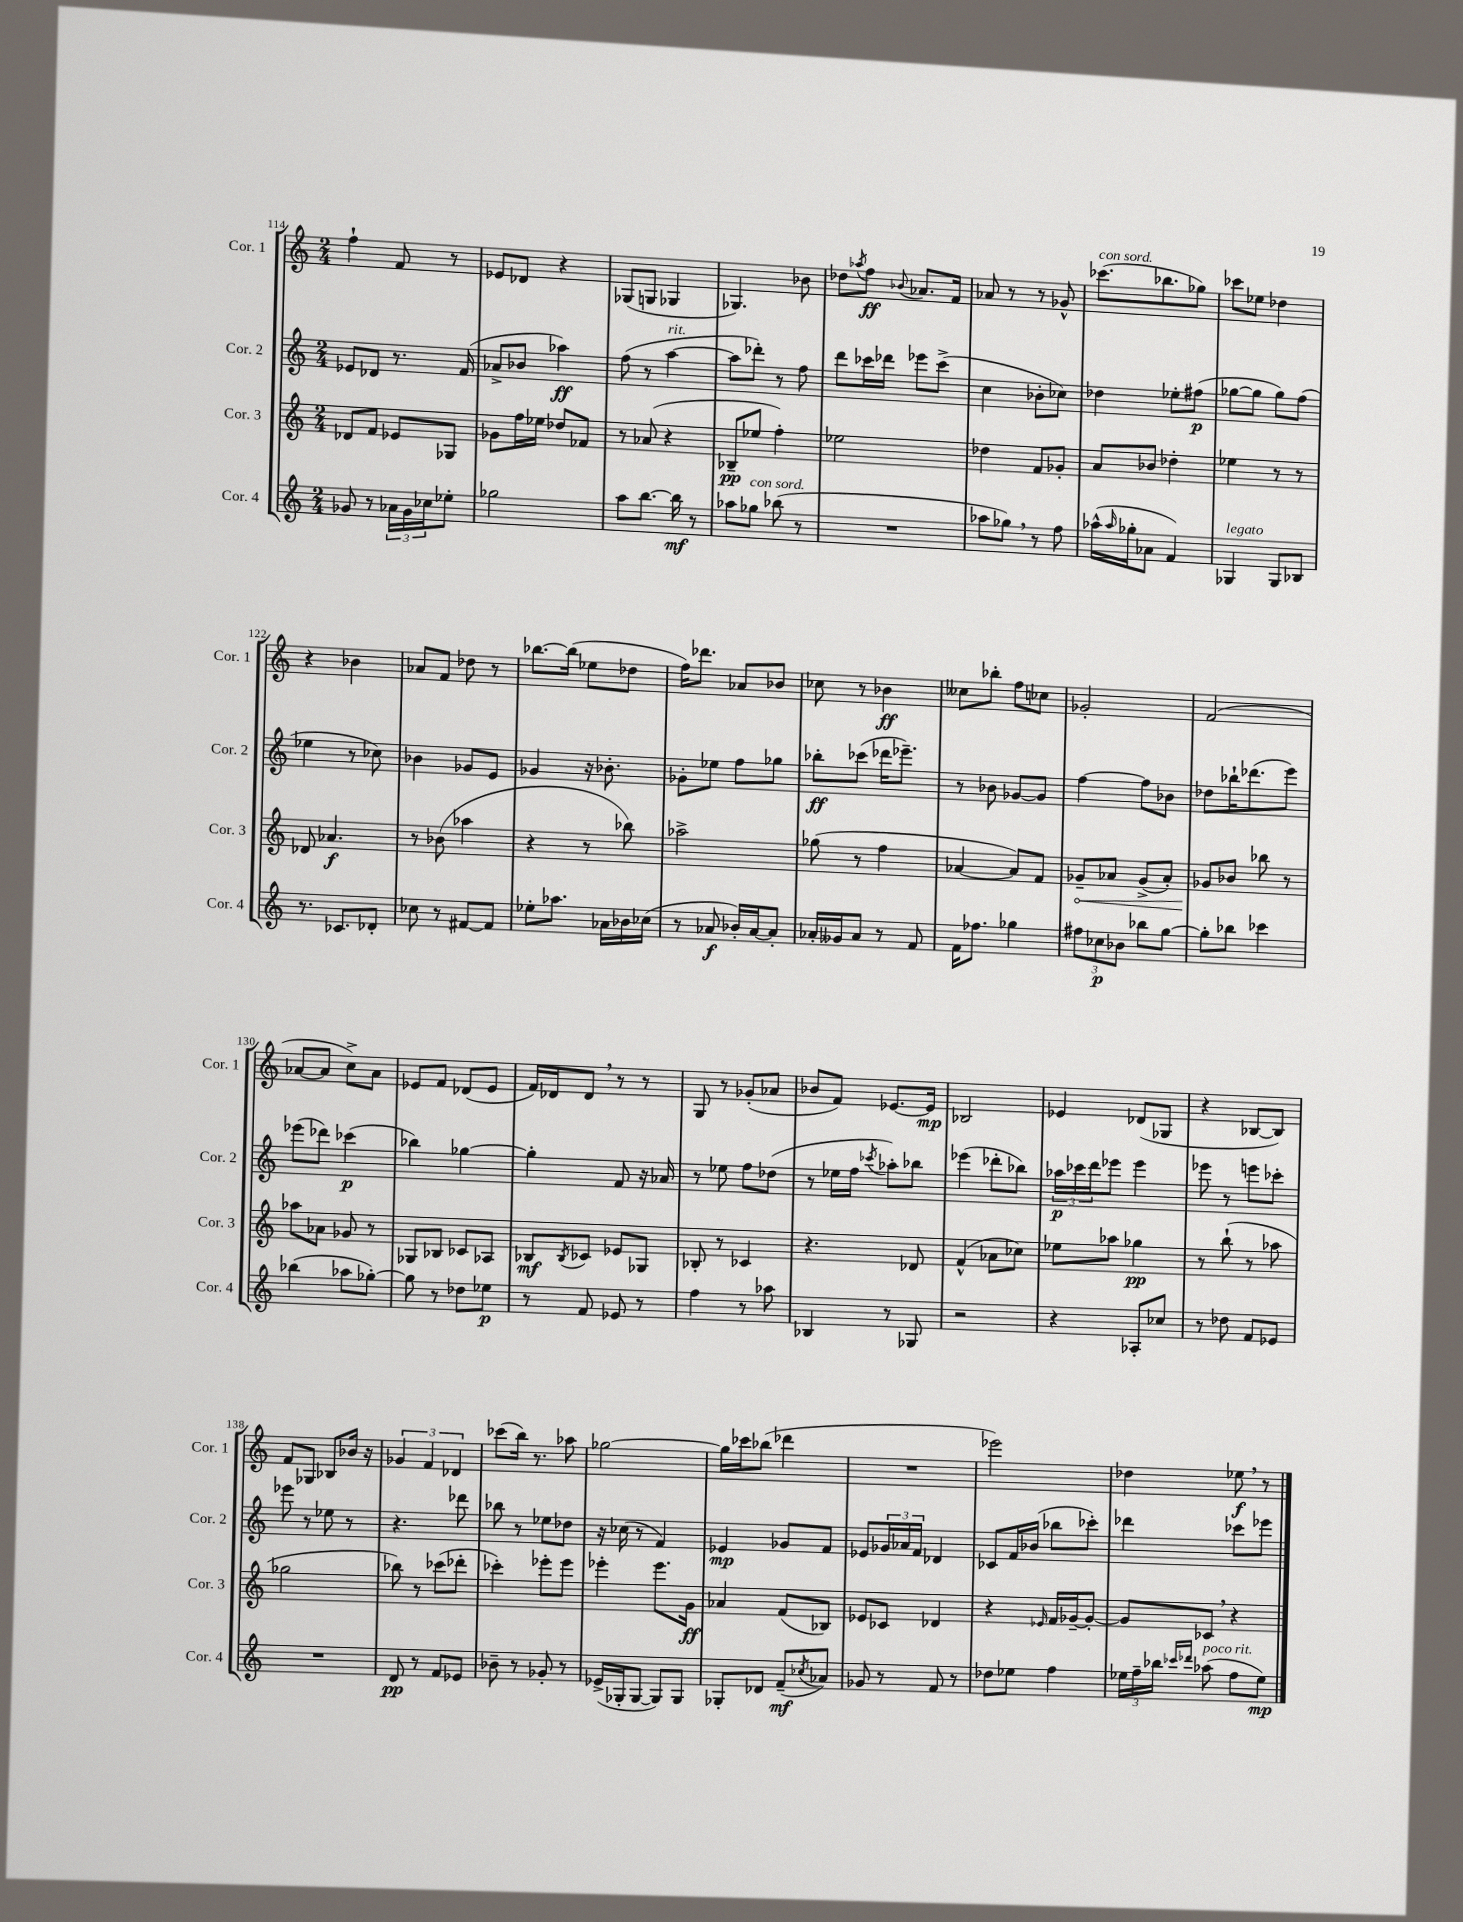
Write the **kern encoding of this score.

**kern	**dynam	**kern	**dynam	**kern	**dynam	**kern	**dynam
*part4	*part4	*part3	*part3	*part2	*part2	*part1	*part1
*staff4	*staff4	*staff3	*staff3	*staff2	*staff2	*staff1	*staff1
*I"Cor. 4	*	*I"Cor. 3	*	*I"Cor. 2	*	*I"Cor. 1	*
*I'Cor. 4	*	*I'Cor. 3	*	*I'Cor. 2	*	*I'Cor. 1	*
*clefG2	*	*clefG2	*	*clefG2	*	*clefG2	*
*k[]	*	*k[]	*	*k[]	*	*k[]	*
*M2/4	*	*M2/4	*	*M2/4	*	*M2/4	*
=114	=114	=114	=114	=114	=114	=114	=114
8g-X/	.	8d-X/L	.	8e-X/L	.	4ff`\	.
8r	.	8f/J	.	8d-X/J	.	.	.
24a-X\LL	.	8e-X/L	.	8.r	.	8f/	.
24g-\	.	.	.	.	.	.	.
24cc-X\J	.	.	.	.	.	.	.
8ee-X'\J	.	8G-X/J	.	.	.	8r	.
.	.	.	.	(16f/	.	.	.
=115	=115	=115	=115	=115	=115	=115	=115
2gg-X\	.	8g-X\L	.	8a-X^/L	.	8e-X/L	.
.	.	16ff\L	.	8b-X/J	.	8d-X/J	.
.	.	16ee-X\JJ	.	.	.	.	.
.	.	8dd-X/L	.	4aa-X\)	ff	4r	.
.	.	8f-X/J	.	.	.	.	.
=116	=116	=116	=116	=116	=116	=116	=116
8aa\L	.	8r	.	(8ff\	.	(8G-X/L	.
[8.bb\J	.	(8a-X/	.	8r	.	8Gn/J	.
!	!	!	!	!LO:TX:a:i:t=rit.	!	!	!
.	.	4r	.	[4aa\	.	4G-X/	.
16bb\]	mf	.	.	.	.	.	.
8r	.	.	.	.	.	.	.
=117	=117	=117	=117	=117	=117	=117	=117
8aa-X\L	.	8B-X~/L	pp	8aa\L]	.	4.G-X/)	.
!LO:TX:a:i:t=con sord.	!	!	!	!	!	!	!
8gg-X\J	.	8ee-X/J	.	8ddd-X'\J)	.	.	.
(8bb-X\	.	4ff'\)	.	8r	.	.	.
8r	.	.	.	8ff\	.	8b-X\	.
=118	=118	=118	=118	=118	=118	=118	=118
2r	.	2ee-X\	.	8ddd\L	.	8dd-X\L	.
.	.	.	.	.	.	8qaa-X/	.
.	.	.	.	16ccc-X\L	.	8ff\J	ff
.	.	.	.	16ddd-X\JJ	.	.	.
.	.	.	.	.	.	8qqb-X/	.
.	.	.	.	8eee-X\L	.	8.a-X/L	.
.	.	.	.	(8ccc-^\J	.	.	.
.	.	.	.	.	.	16f/Jk	.
=119	=119	=119	=119	=119	=119	=119	=119
8aa-X\L	.	4dd-X\	.	4cc\	.	8a-X/	.
8gg-X,\J)	.	.	.	.	.	8r	.
8r	.	8f/L	.	8b-X'\L	.	8r	.
8ff\	.	8g-X'/J	.	8cc-X\J)	.	8g-X^^/	.
=120	=120	=120	=120	=120	=120	=120	=120
!	!	!	!	!	!	!LO:TX:a:i:t=con sord.	!
(16aa-X^^\LL	.	8a/L	.	4dd-X\	.	(8.ccc-X\L	.
16qqaa-/	.	.	.	.	.	.	.
16gg-X'\J	.	.	.	.	.	.	.
8a-X\J	.	8b-X/J	.	.	.	.	.
.	.	.	.	.	.	8.bb-X\	.
4f/)	.	4dd-X'\	.	8ee-X'\L	.	.	.
.	.	.	.	(8ff#X\J	p	8gg-X\J)	.
=121	=121	=121	=121	=121	=121	=121	=121
!LO:TX:a:i:t=legato	!	!	!	!	!	!	!
4G-X/	.	4ee-X\	.	[8gg-X\L	.	8ccc-X\L	.
.	.	.	.	8gg-\J]	.	8ee-X\J	.
8G-/L	.	8r	.	8gg-\L)	.	4dd-X\	.
8B-X/J	.	8r	.	(8ff\J	.	.	.
!!LO:LB:g=z
=122	=122	=122	=122	=122	=122	=122	=122
8.r	.	8d-X/	.	4ee-X\	.	4r	.
.	.	4.a-X/	f	.	.	.	.
8.c-X/L	.	.	.	.	.	.	.
.	.	.	.	8r	.	4b-X\	.
8d-X'/J	.	.	.	8cc-X\)	.	.	.
=123	=123	=123	=123	=123	=123	=123	=123
8cc-X\	.	8r	.	4b-X\	.	8a-X/L	.
8r	.	(8b-X\	.	.	.	8f/J	.
[8f#X/L	.	4aa-X\	.	8g-X/L	.	8dd-X\	.
8f#/J]	.	.	.	8e/J	.	8r	.
=124	=124	=124	=124	=124	=124	=124	=124
8ee-X'\L	.	4r	.	4g-X/	.	[8.bb-X\L	.
8.aa-X\J	.	.	.	.	.	.	.
.	.	.	.	.	.	(16bb-\Jk]	.
.	.	8r	.	16r	.	8ee-X\L	.
16a-X\LL	.	.	.	8.b-X'\	.	.	.
16b-X\	.	8bb-X\)	.	.	.	8dd-X\J	.
(16cc-X\JJ	.	.	.	.	.	.	.
=125	=125	=125	=125	=125	=125	=125	=125
8r	.	2aa-X^\	.	8g-X'\L	.	16ff\KL)	.
.	.	.	.	.	.	8.ddd-X\J	.
8a-X/	f	.	.	8ee-X\J	.	.	.
16b-X'/LL)	.	.	.	8ff\L	.	8a-X/L	.
[16a-/J	.	.	.	.	.	.	.
8a-'/J]	.	.	.	8gg-X\J	.	8b-X/J	.
=126	=126	=126	=126	=126	=126	=126	=126
16a-X'/LL	.	(8gg-X\	.	8bb-X'\L	ff	8cc-X\	.
16g--X/J	.	.	.	.	.	.	.
8a-/J	.	8r	.	(8ccc-X\J	.	8r	.
8r	.	4ff\	.	16ddd-X\KL	.	4b-X\	ff
.	.	.	.	8.eee-X~\J)	.	.	.
8f/	.	.	.	.	.	.	.
=127	=127	=127	=127	=127	=127	=127	=127
16f\KL	.	[4a-X/	.	8r	.	8cc--X\L	.
8.ff-X\J	.	.	.	.	.	.	.
.	.	.	.	8b-X\	.	8bb-X'\J	.
4gg-X\	.	8a-/L])	.	[8g-X/L	.	8ff\L	.
.	.	8f/J	.	8g-/J]	.	8cc-X\J	.
=128	=128	=128	=128	=128	=128	=128	=128
!	!	!	!LO:HP:b	!	!	!	!
12ff#X\L	.	8g-X~/L	<	[4ff\	.	2g-X'/	.
12cc-X\	p	.	.	.	.	.	.
.	.	8a-X/J	.	.	.	.	.
12b-X\J	.	.	.	.	.	.	.
8bb-X\L	.	(8g-^/L	.	8ff\L]	.	.	.
[8gg\J	.	8a-'/J)	.	8b-X\J	.	.	.
=129	=129	=129	=129	=129	=129	=129	=129
8gg'\L]	.	8g-X/L	.	8dd-X\L	.	(2f/	.
8bb-X\J	.	8b-X/J	[	16bb-X`\K	.	.	.
.	.	.	.	(8.ddd-X\	.	.	.
4ccc-X\	.	8bb-X\	.	.	.	.	.
.	.	8r	.	8eee\J)	.	.	.
!!LO:LB:g=z
=130	=130	=130	=130	=130	=130	=130	=130
(4bb-X\	.	8aa-X\L	.	(8eee-X\L	.	[8a-X/L	.
.	.	8a-X\J	.	8ddd-X\J)	.	8a-/J]	.
8aa-X\L	.	8g-X/	.	(4ccc-X\	p	8cc^\L)	.
[8gg-X'\J)	.	8r	.	.	.	8a-\J	.
=131	=131	=131	=131	=131	=131	=131	=131
8gg-\]	.	8G-X/L	.	4bb-X\)	.	8e-X/L	.
8r	.	8B-X/J	.	.	.	8f/J	.
8dd-X\L	.	8c-X/L	.	[4gg-X\	.	(8d-X/L	.
8ee-X\J	p	8A-X/J	.	.	.	8e-/J	.
=132	=132	=132	=132	=132	=132	=132	=132
8r	.	8B-X/L	mf	4gg-'\]	.	16f/LL)	.
.	.	.	.	.	.	16d-X/J	.
.	.	8qB-/	.	.	.	.	.
8f/	.	8c-X/J	.	.	.	8d-,/J	.
8e-X/	.	8e-X/L	.	8f/	.	8r	.
8r	.	8G-X/J	.	16r	.	8r	.
.	.	.	.	16a-X/	.	.	.
=133	=133	=133	=133	=133	=133	=133	=133
4ff\	.	8B-X'/	.	8r	.	8G/	.
.	.	8r	.	8ee-X\	.	8r	.
8r	.	4c-X/	.	8ff\L	.	(8g-X'/L	.
8aa-X\	.	.	.	(8dd-X\J	.	8a-X/J	.
=134	=134	=134	=134	=134	=134	=134	=134
4B-X/	.	4.r	.	8r	.	8b-X/L	.
.	.	.	.	16ee-X\LL	.	8f/J)	.
.	.	.	.	16ff\JJ	.	.	.
.	.	.	.	8qccc-X/	.	.	.
8r	.	.	.	8aa-X'\L)	.	[8.e-X/L	.
8G-X/	.	8d-X/	.	8bb-X\J	.	.	.
.	.	.	.	.	.	16e-/Jk]	mp
=135	=135	=135	=135	=135	=135	=135	=135
2r	.	(4f^^/	.	(4eee-X\	.	2B-X/	.
.	.	8a-X\L	.	8ddd-X'\L	.	.	.
.	.	8cc-X\J)	.	8bb-X\J)	.	.	.
=136	=136	=136	=136	=136	=136	=136	=136
4r	.	8ee-X\L	.	24aa-X\LL	p	4e-X/	.
.	.	.	.	24ccc-X\	.	.	.
.	.	.	.	24ddd\J	.	.	.
.	.	8aa-X\J	.	8eee-X\J	.	.	.
8A-X'/L	.	4gg-X\	pp	4eee-\	.	(8d-X/L	.
8cc-X/J	.	.	.	.	.	8G-X/J	.
=137	=137	=137	=137	=137	=137	=137	=137
8r	.	8r	.	8eee-X\	.	4r	.
8dd-X\	.	(8bb`\	.	8r	.	.	.
8f/L	.	8r	.	8eeen\L	.	[8B-X/L	.
8e-X/J	.	8aa-X\	.	8ccc-X'\J	.	8B-/J])	.
!!LO:LB:g=z
=138	=138	=138	=138	=138	=138	=138	=138
2r	.	2gg-X\	.	8eee-X\	.	8f/L	.
.	.	.	.	8r	.	8G-X/J	.
.	.	.	.	8ee-X\	.	8B-X/L	.
.	.	.	.	8r	.	16b-X/Jk	.
.	.	.	.	.	.	16r	.
=139	=139	=139	=139	=139	=139	=139	=139
8d/	pp	8bb-X\)	.	4.r	.	6g-X/	.
8r	.	8r	.	.	.	.	.
.	.	.	.	.	.	6f/	.
8f/L	.	(8ccc-X\L	.	.	.	.	.
.	.	.	.	.	.	6d-X/	.
8e-X/J	.	8ddd-X'\J	.	8ddd-X\	.	.	.
=140	=140	=140	=140	=140	=140	=140	=140
8b-X~\	.	4ccc-X'\)	.	8bb-X\	.	(8ccc-X\L	.
8r	.	.	.	8r	.	16bb\Jk)	.
.	.	.	.	.	.	8.r	.
8g-X'/	.	8eee-X'\L	.	8ee-X\L	.	.	.
8r	.	8eee-\J	.	8dd-X\J	.	8aa-X\	.
=141	=141	=141	=141	=141	=141	=141	=141
(16e-X^/LL	.	4eee-X'\	.	16r	.	[2gg-X\	.
16G-X'/J	.	.	.	(16cc-X\	.	.	.
[8G-/J	.	.	.	8r	.	.	.
8G-/L])	.	8.eee-\L	.	4f/)	.	.	.
8G-/J	.	.	.	.	.	.	.
.	.	16g\Jk	ff	.	.	.	.
=142	=142	=142	=142	=142	=142	=142	=142
8G-X'/L	.	4a-X/	.	4e-X/	mp	16gg-\LL]	.
.	.	.	.	.	.	16ccc-X\J	.
8d-X/J	.	.	.	.	.	(8bb-X\J	.
(8f~/L	mf	(8f/L	.	8g-X/L	.	4ddd-X\	.
8qcc-X/	.	.	.	.	.	.	.
8a-X/J)	.	8B-X/J)	.	8f/J	.	.	.
=143	=143	=143	=143	=143	=143	=143	=143
8g-X/	.	8e-X/L	.	8e-X/L	.	2r	.
8r	.	8c-X/J	.	24g-X/L	.	.	.
.	.	.	.	24a-X/	.	.	.
.	.	.	.	24f/JJ	.	.	.
8f/	.	4d-X/	.	4d-X/	.	.	.
8r	.	.	.	.	.	.	.
=144	=144	=144	=144	=144	=144	=144	=144
8dd-X\L	.	4r	.	8c-X/L	.	2eee-X\)	.
8ee-X\J	.	.	.	16f/L	.	.	.
.	.	.	.	(16b-X/JJ	.	.	.
.	.	16qqe-X/	.	.	.	.	.
4ff\	.	16f/LL	.	8bb-X\L	.	.	.
.	.	[16g-X~/J	.	.	.	.	.
.	.	8g-'/J_	.	8ccc-X'\J)	.	.	.
=145	=145	=145	=145	=145	=145	=145	=145
24ee-X\LL	.	8g-/L]	.	4ddd-X\	.	4dd-X\	.
24ff~\	.	.	.	.	.	.	.
24bb-X\JJ	.	.	.	.	.	.	.
16qqccc-X/LL	.	.	.	.	.	.	.
16qqddd-X/JJ	.	.	.	.	.	.	.
!LO:TX:a:i:t=poco rit.	!	!	!	!	!	!	!
(8aa-X\	.	8c-X,/J	.	.	.	.	.
8ff\L	.	4r	.	8ccc-X\L	.	8ee-X,\	f
8ee-\J)	mp	.	.	8eee-X\J	.	8r	.
==	==	==	==	==	==	==	==
*-	*-	*-	*-	*-	*-	*-	*-
